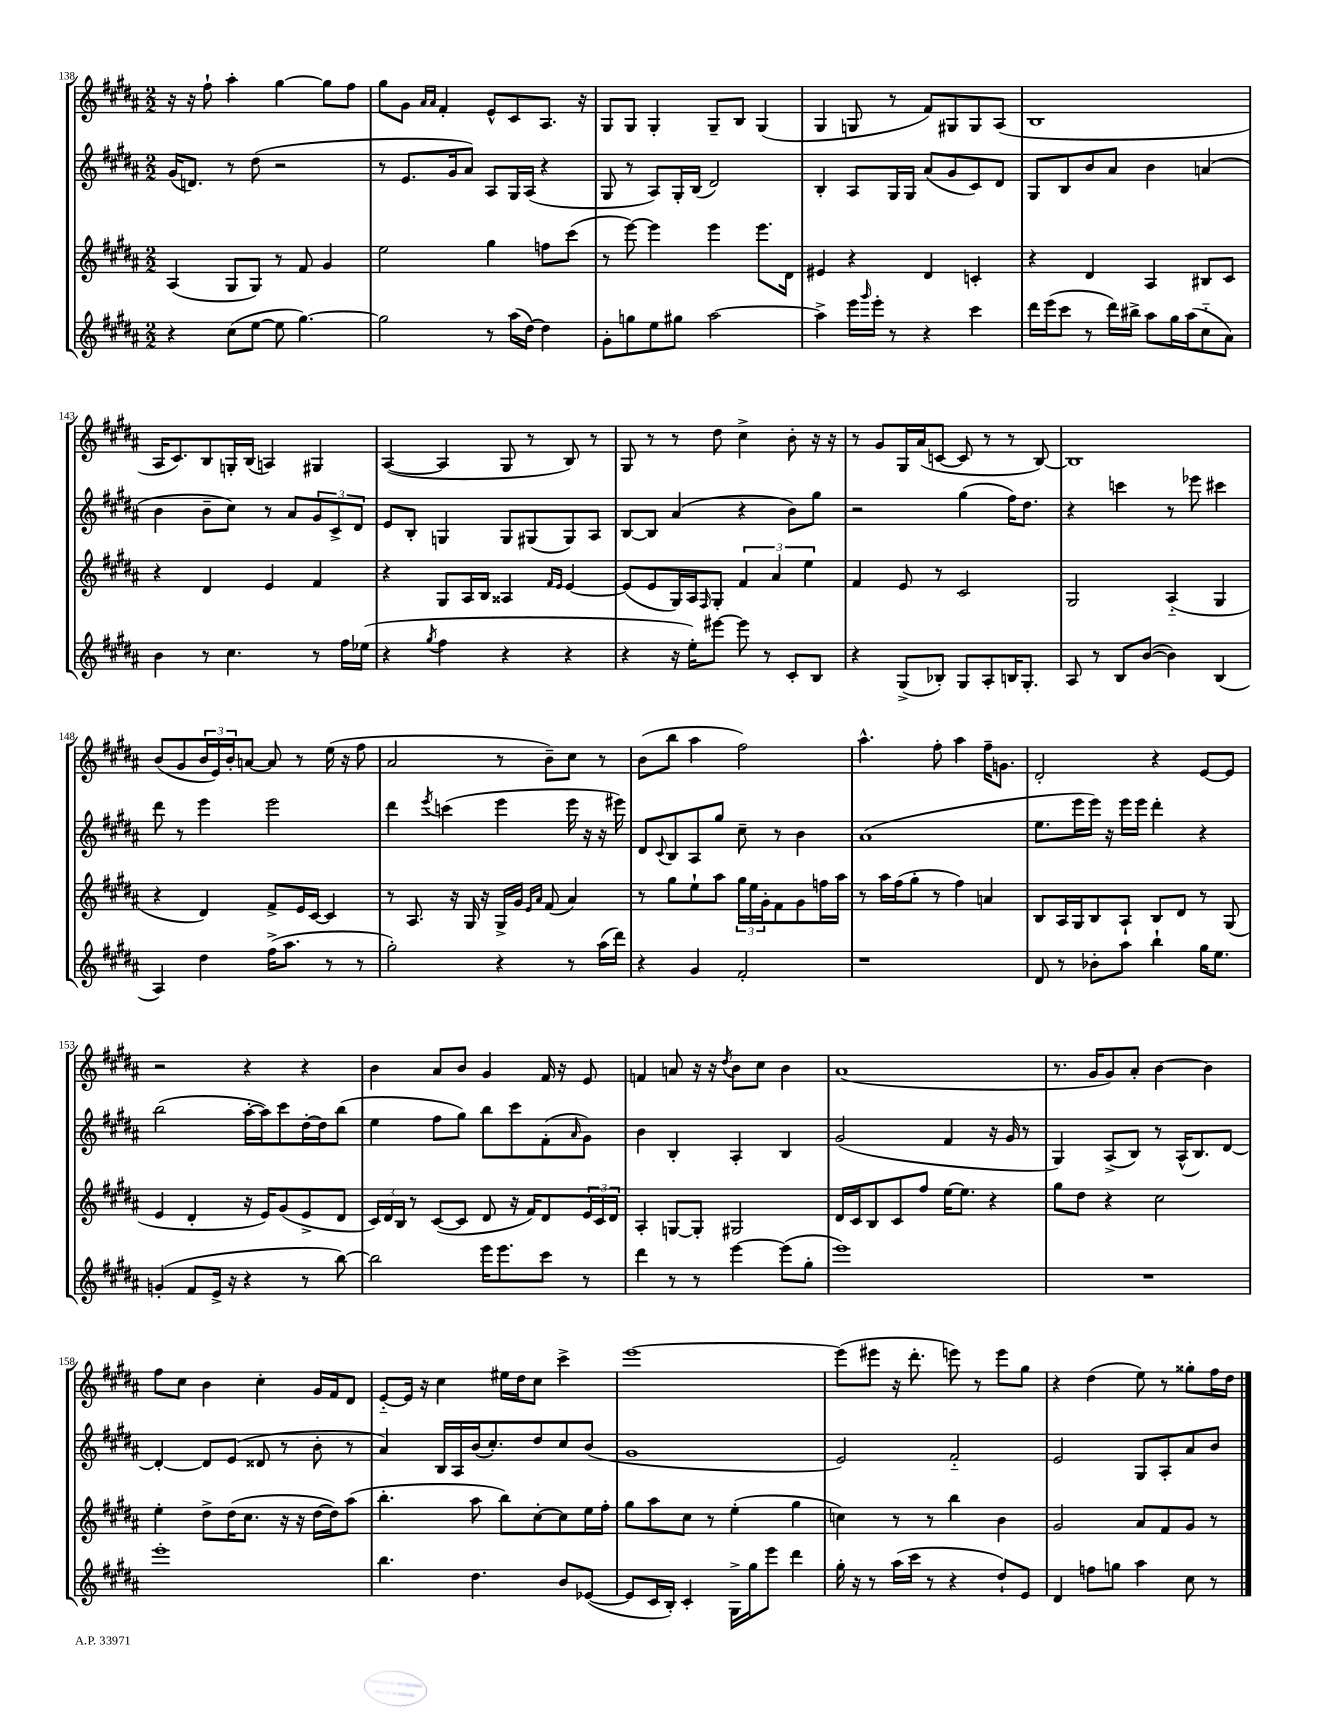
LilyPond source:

<<
\new StaffGroup <<
\new Staff = "s0" {
    \clef treble \key b \major \numericTimeSignature \time 2/2
    r16 r16 fis''8-! ais''4-. gis''4~ gis''8 fis''8 |
    gis''8 gis'8 \grace { ais'16 ais'16 } fis'4-. e'8-^ cis'8 ais8. r16 |
    gis8 gis8 gis4-. gis8-- b8 gis4( |
    gis4 g8 r8 fis'8) gis8 gis8 ais8( |
    b1 |
    ais16 cis'8.) b8 g16-. b16( a4) gis4 |
    ais4~( ais4 gis8 r8 b8) r8 |
    gis8 r8 r8 dis''8 cis''4-> b'8-. r16 r16 |
    r8 gis'8 gis16 ais'16( c'8~ c'8 r8 r8 b8~) |
    b1 |
    b'8( gis'8 \tuplet 3/2 { b'16 e'16) b'16-. } a'8~ a'8 r8 e''16( r16 fis''8 |
    ais'2 r8 b'8--) cis''8 r8 |
    b'8( b''8 ais''4 fis''2) |
    ais''4.-^ fis''8-. ais''4 fis''16-- g'8. |
    dis'2-. r4 e'8~ e'8 |
    r2 r4 r4 |
    b'4 ais'8 b'8 gis'4 fis'16 r16 e'8 |
    f'4 a'8 r16 r16 \acciaccatura { dis''8 } b'8 cis''8 b'4 |
    ais'1( |
    r8. gis'16 gis'8) ais'8-. b'4~ b'4 |
    fis''8 cis''8 b'4 cis''4-. gis'16 fis'16 dis'8 |
    e'8~-_ e'16 r16 cis''4 eis''16 dis''16 cis''8 cis'''4-> |
    e'''1~ |
    e'''8( eis'''8 r16 dis'''8.-. e'''8) r8 e'''8 gis''8 |
    r4 dis''4( e''8) r8 gisis''8-. fis''16 dis''16 \bar "|." |
}
\new Staff = "s1" {
    \clef treble \key b \major \numericTimeSignature \time 2/2
    gis'16( d'8.) r8 dis''8( r2 |
    r8 e'8. gis'16 ais'8) ais8 gis16 ais16( r4 |
    gis8 r8 ais8) gis16-. b16( dis'2) |
    b4-. ais8 gis16 gis16 ais'8( gis'8 cis'8) dis'8 |
    gis8 b8 b'8 ais'8 b'4 a'4( |
    b'4 b'8-- cis''8) r8 ais'8 \tuplet 3/2 { gis'8 cis'8-> dis'8 } |
    e'8 b8-. g4 g8 gis8( gis8) ais8 |
    b8~ b8 ais'4( r4 b'8) gis''8 |
    r2 gis''4( fis''16) dis''8. |
    r4 c'''4 r8 ees'''8 cis'''4 |
    dis'''8 r8 e'''4 e'''2 |
    dis'''4 \acciaccatura { e'''8 } c'''4( e'''4 e'''16 r16 r16 eis'''16) |
    dis'8 \appoggiatura { cis'8 } b8 ais8 gis''8 cis''8-- r8 b'4 |
    ais'1( |
    e''8. e'''16 e'''16) r16 e'''16 e'''16 dis'''4-. r4 |
    b''2( ais''16~-. ais''16) cis'''8 dis''16~-. dis''16 b''8( |
    e''4 fis''8 gis''8) b''8 cis'''8 fis'8-.( \grace { ais'16 } gis'8) |
    b'4 b4-. ais4-. b4 |
    gis'2( fis'4 r16 gis'16 r8 |
    gis4) ais8->( b8) r8 ais16-^( b8.) dis'8~ |
    dis'4~-. dis'8 e'8( disis'8 r8 b'8-. r8 |
    ais'4) b16 ais16 b'16( cis''8.-.) dis''8 cis''8 b'8( |
    gis'1 |
    e'2) fis'2-_ |
    e'2 gis8 ais8-. ais'8 b'8 \bar "|." |
}
\new Staff = "s2" {
    \clef treble \key b \major \numericTimeSignature \time 2/2
    ais4( gis8 gis8) r8 fis'8 gis'4 |
    e''2 gis''4 f''8 cis'''8( |
    r8 e'''8~) e'''4 e'''4 e'''8. dis'16 |
    eis'4 r4 dis'4 c'4-. |
    r4 dis'4 ais4 bis8 cis'8 |
    r4 dis'4 e'4 fis'4 |
    r4 gis8 ais16 b16 aisis4 \grace { fis'16 e'16 } e'4~ |
    e'8( e'8 gis16) ais16 \grace { fis16 } gis8-. \tuplet 3/2 { fis'4 ais'4 e''4 } |
    fis'4 e'8 r8 cis'2 |
    gis2 ais4-_( gis4 |
    r4 dis'4) fis'8-> e'16 cis'16~ cis'4 |
    r8 ais8. r16 gis16 r16 gis16-> gis'16 \grace { e'16 ais'16 } fis'8( ais'4) |
    r8 gis''8 e''8-! ais''8 \tuplet 3/2 { gis''16 e''16 gis'16-. } fis'8 gis'8 f''16 ais''16 |
    r8 ais''16 fis''16( gis''8-. r8 fis''4) a'4 |
    b8 ais16 gis16 b8 ais8-! b8 dis'8 r8 gis8( |
    e'4 dis'4-. r16 e'16) gis'8( e'8-> dis'8 |
    \tuplet 3/2 { cis'16) dis'16 b16 } r8 cis'8~( cis'8 dis'8 r16 fis'16) dis'8 \tuplet 3/2 { e'16 cis'16 dis'16 } |
    ais4-. g8~ g8-. gis2 |
    dis'16 cis'16 b8 cis'8 fis''8 e''16~ e''8. r4 |
    gis''8 dis''8 r4 cis''2 |
    e''4-. dis''8-> dis''16( cis''8. r16 r16 dis''16~ dis''16) ais''8( |
    b''4.-. ais''8 b''8) cis''8~-. cis''8 e''16 fis''16-. |
    gis''8 ais''8 cis''8 r8 e''4-.( gis''4 |
    c''4) r8 r8 b''4 b'4 |
    gis'2 ais'8 fis'8 gis'8 r8 \bar "|." |
}
\new Staff = "s3" {
    \clef treble \key b \major \numericTimeSignature \time 2/2
    r4 cis''8( e''8~ e''8 gis''4.~) |
    gis''2 r8 ais''16( dis''16~) dis''4 |
    gis'8-. g''8 e''8 gis''8 ais''2~ |
    ais''4-> e'''16 \grace { gis'''16 } e'''16-. r8 r4 cis'''4 |
    dis'''16 e'''16( cis'''8 r8 dis'''16) bis''16-> ais''8 gis''16 ais''16( cis''8-_ ais'8) |
    b'4 r8 cis''4. r8 fis''16 ees''16( |
    r4 \acciaccatura { gis''8 } fis''4 r4 r4 |
    r4 r16 e''16-.) eis'''8~ eis'''8 r8 cis'8-. b8 |
    r4 gis8->( bes8-.) gis8 ais8-. b16 gis8.-. |
    ais8 r8 b8 b'8~( b'4) b4( |
    ais4) dis''4 fis''16->( ais''8. r8 r8 |
    gis''2-.) r4 r8 ais''16( dis'''16) |
    r4 gis'4 fis'2-. |
    r1 |
    dis'8 r8 bes'8-. ais''8 b''4-! gis''16 e''8. |
    g'4-.( fis'8 e'16-> r16 r4 r8 b''8~) |
    b''2 e'''16 e'''8. cis'''8 r8 |
    dis'''4 r8 r8 e'''4~ e'''8( gis''8-. |
    e'''1) |
    R1 |
    e'''1-. |
    b''4. dis''4. b'8 ees'8~( |
    ees'8 cis'16 b16-.) cis'4-. gis16-> gis''16 e'''8 dis'''4 |
    gis''16-. r16 r8 ais''16( cis'''16 r8 r4 dis''8-!) e'8 |
    dis'4 f''8 g''8 ais''4 cis''8 r8 \bar "|." |
}
>>
>>
\layout { \context { \Score currentBarNumber = #138 } }
